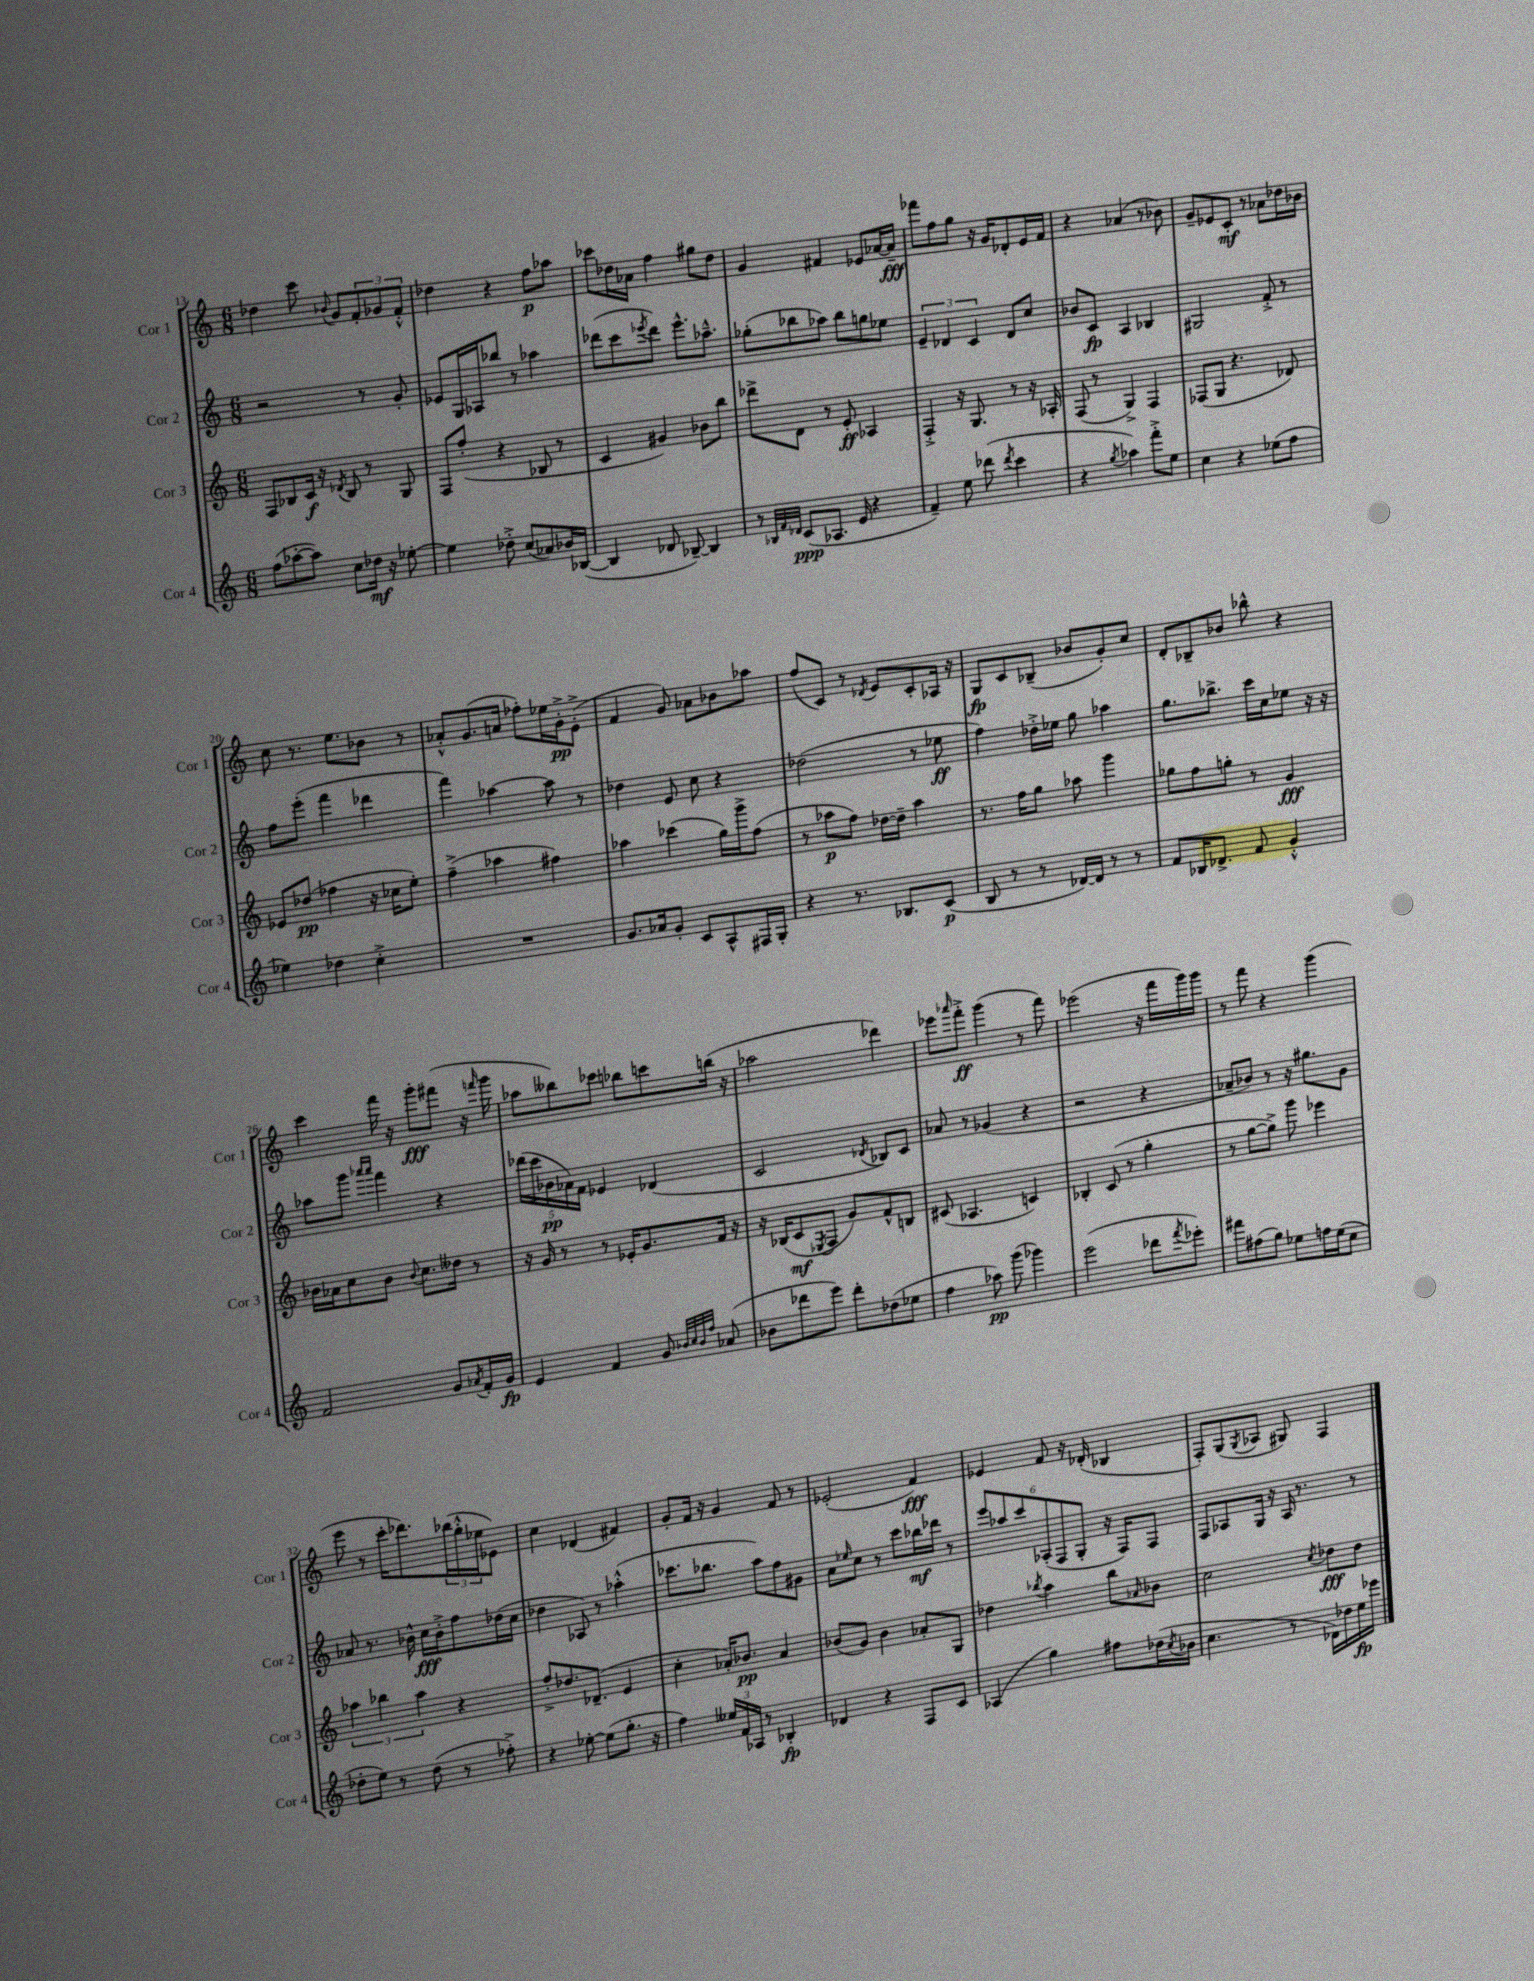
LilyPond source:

<<
\new StaffGroup <<
\new Staff = "s0" \with { instrumentName = "Cor 1" shortInstrumentName = "Cor 1" } {
    \clef treble \key c \major \numericTimeSignature \time 6/8
    des''4 c'''8 \appoggiatura { bes'8 } g'8 \tuplet 3/2 { f'8-. ges'8 f'8-.-^ } |
    des''4 r4 f''8\p aes''8 |
    ces'''8 des''16 aes'16 f''4 gis''8 des''8 |
    g'4 fis'4 ees'8 aes'16~ aes'16--\fff |
    fes'''8 f''8 g''8 r16 g'16 des'8-. e'16 f'16 |
    r4 aes'4( r8 bes'8) |
    g'8-- ees'8 c'8-.\mf r8 aes'8 des''16 bes'16 |
    c''8 r8. e''8. bes'8 r8 |
    aes'8-.-^ g'8.( a'16 fes''8-.) ees''16 g'16-.->\pp e'8-.->( |
    f'4 g'8) aes'8 bes'8 aes''8 |
    f''8( c'8) r8 \acciaccatura { des'8 } e'8 c'8-. aes16 r16 |
    g8\fp c'8 bes8--( bes'8 g'8-.) c''8 |
    d'8-. bes8-- bes'8 bes''8-^ r4 |
    c'''4 f'''16 r16 g'''8-.\fff fis'''8( r16 \grace { f'''16 } g'''16 |
    aes''8 beses''8) ces'''8 bes''8 c'''8 b''16( r16 |
    aes''2 des'''4) |
    ees'''8 \grace { aes'''16 } f'''8-.->\ff g'''4( r8 f'''8) |
    ees'''2( r16 f'''16 g'''16) g'''16 |
    r8 f'''8 r4 g'''4( |
    e'''8 r8 c'''16-. des'''8.) \tuplet 3/2 { bes''16( g''16-.-^ ees''16 } ees'8) |
    c''4 des'4( fis'4) |
    g'8-. f'16 r16 g'4 f'8 r8 |
    ees'2-.( f'4\fff) |
    ees'4 f'8 r16 des'16-.( bes4 |
    f8-.) g8( \acciaccatura { g8 } aes8 gis8) f4 \bar "|." |
}
\new Staff = "s1" \with { instrumentName = "Cor 2" shortInstrumentName = "Cor 2" } {
    \clef treble \key c \major \numericTimeSignature \time 6/8
    r2 r8 g'8-. |
    ees'8 g16 aes16 bes''8 r8 aes''4 |
    des'''8( c'''8 \acciaccatura { ees'''8 } des'''8) ees'''8.-^ aes''8.---^ |
    ges''8-.( bes''8 aes''8) bes''8 g''8 ees''8 |
    \tuplet 3/2 { e'4-- des'4 c'4 } des'8 c''8 |
    bes'8 c'8\fp a4 bes4 |
    gis2 f'8-.-> r8 |
    f''8 e'''8-.( f'''4 des'''4 |
    f'''4) aes''4~ aes''8 r8 |
    des''4 e'8 c''8 r4 |
    des''2( r8 ees''8\ff |
    f''4) des''16-.-> ees''16 g''8 aes''4 |
    g''8. bes''8.-> c'''16 c''16 ees''8 r16 r16 |
    aes''8 g'''8 \grace { aes'''16 aes'''16 } f'''4 r4 |
    \tuplet 5/4 { des'''16( c'''16 bes'16\pp aes'16) f'16 } ees'4 des'4( |
    c'2 \acciaccatura { des'8 } bes8) c'8 |
    aes'8 r8 ges'4( r4 |
    r2 r4 |
    aes'8-- bes'8) r8 r16 gis''8. g'8 |
    aes'8 r8. bes'16-^ c''16\fff bes'16-.-> f''8 des''16( c''16 |
    des''4 aes8) r8 aes''4-.-^( |
    ces'''8. bes''8. a''8) f''8 gis'8 |
    a'8 \grace { ees''16 } c''8 r8 c'''8 bes''16\mf des'''16 r8 |
    \tuplet 6/4 { e'''8 aes''8 c'''8 aes8-.( f8 g8-. } r16 f16) f8 |
    f8 aes8 g16 r16 aes16 r8. r8 \bar "|." |
}
\new Staff = "s2" \with { instrumentName = "Cor 3" shortInstrumentName = "Cor 3" } {
    \clef treble \key c \major \numericTimeSignature \time 6/8
    f8 bes8 c'16\f r16 \acciaccatura { des'8 } bes8 r8 g8 |
    f8 f''8-.( r4 bes8 r8 |
    c'4 gis'4) bes'8 b''8 |
    des'''8-> d'8 r8 e'8-.\ff aes4 |
    f4-.-> r16 g8. r8 r16 aes16-. |
    f8( r8 g4->) f4 |
    fes8( g8 r4. des'8) |
    ees'8 des''8\pp( fes''4 r16 ces''16 e''8-.) |
    f''4--->( aes''4 fis''4) |
    aes''4 ces'''4( g''16) g'''16-> f''8( |
    r8 aes''8\p f''8) des''16~ des''16-- aes''4 |
    r8. f''16 g''8 aes''8 g'''4 |
    ges''8 f''8 g''8-. r8 g'4\fff |
    bes'16 aes'16 c''8 bes'8 \appoggiatura { bes'8 } c''8. deses''16 r8 |
    r16 g'16 r8 r8 ees'16-. g'8. f'16 r16 |
    r16 bes16( c'8\mf \acciaccatura { ees8 } f8 g'8) f'8-^ b8 |
    cis'8( aes4. c'4) |
    bes4-. c'8( r8 g''4-. |
    r8 g''8~ g''8->) g'''8 ees'''4 |
    \tuplet 3/2 { aes''4 bes''4 aes''4 } r4 |
    f''8-.-> des''8. des'8.--( e'4 |
    c''4-. aes'16-.) bes'8.\pp aes'4 |
    bes'8( g'8) bes'4 aes'8-. g8 |
    des''4 \acciaccatura { bes''8 } a''4 bes''8 \grace { aes'16 } bes'8 |
    c''2 \acciaccatura { c''8 } des''8\fff des''8 \bar "|." |
}
\new Staff = "s3" \with { instrumentName = "Cor 4" shortInstrumentName = "Cor 4" } {
    \clef treble \key c \major \numericTimeSignature \time 6/8
    f''8( aes''8~-. aes''8) c''8 des''16\mf r16 ees''8~-. |
    ees''4 des''8-.-> c''8( aes'8) bes'16 bes16~( |
    bes4 des'8 bes8~--) bes4 |
    r8 \grace { bes32 f'32 des'32 } c'8\ppp( aes8. e'16 r4 |
    f'4--) e''8 des'''8( \acciaccatura { des'''8 } c'''4 |
    r4 \acciaccatura { g''8 } aes''4) f'''8-.-> e''8 |
    c''4 r4 ees''8( f''8 |
    ees''4) des''4 c''4-.-> |
    R2. |
    g'8. aes'16 g'8-. c'8 a8-^ fis16 g16-. |
    r4 r8. bes8. c'8\p( |
    b8 r8 r8 des'16~) des'16 r8 r8 |
    f'8 bes16 des'8.-> f'8 g'4-.-^ |
    f'2 g'8 \acciaccatura { aes'8 } f'16-. g'16\fp |
    e'4 f'4 g'8 \grace { bes'32 c''32 bes'32 f''32 } aes'8( |
    bes'8 des'''8 e'''8) des'''8-. des''8( ees''8 |
    f''4 aes''8\pp) g'''8( ges'''4) |
    e'''2( des'''8 \acciaccatura { f'''8 } ees'''8-.) |
    fis'''8 fis''8( g''8) ees''8 f''16 ees''16( c''8 |
    des''8-. e''8) r8 des''8( r8 fes''8-.->) |
    r4 ees''8~-. ees''8( g''8.-. r16 |
    f''4) \tuplet 3/2 { eeses''16 f'16 aes16 } r8 bes4-.\fp |
    des'4 r4 f8 c'8 |
    aes4( g''4) fis''8 des''16( \acciaccatura { c''8 } bes'16 |
    c''4. r8 des'16) des''16 e''16\fp ees'''16 \bar "|." |
}
>>
>>
\layout { \context { \Score currentBarNumber = #13 } }
